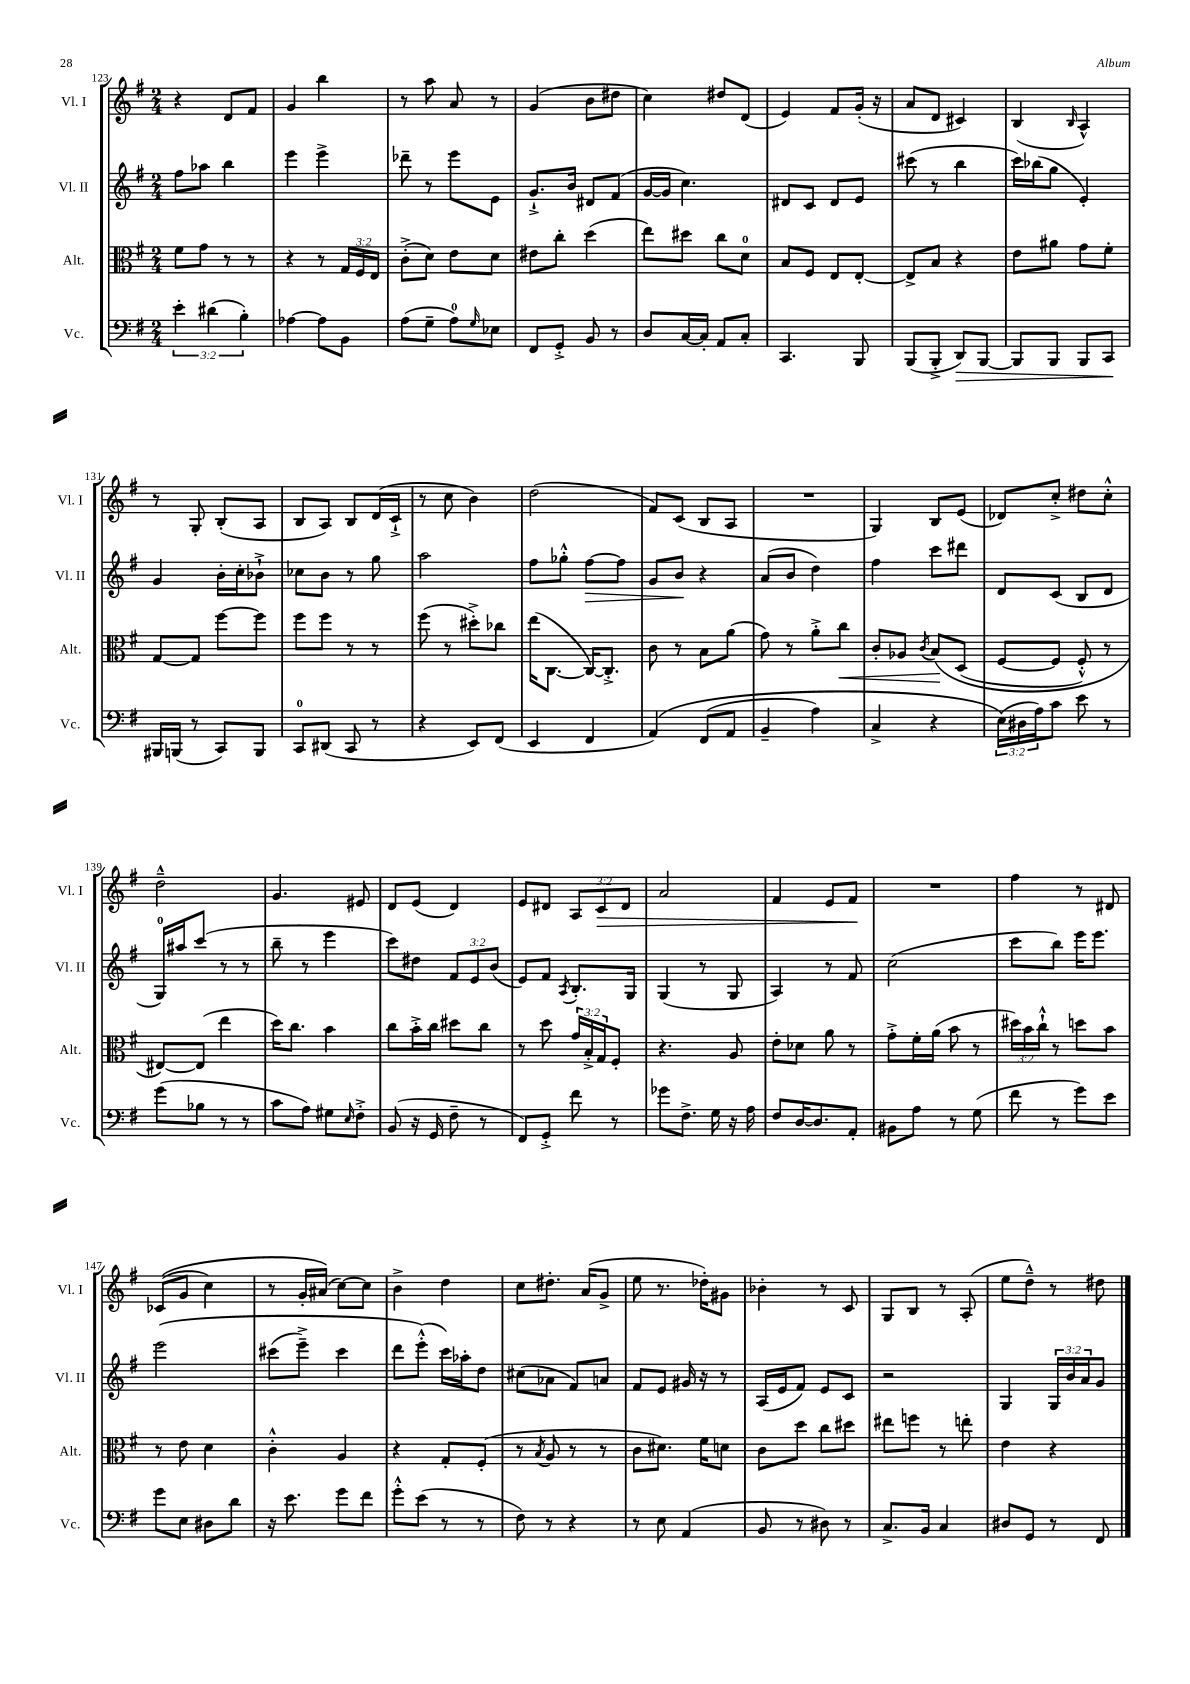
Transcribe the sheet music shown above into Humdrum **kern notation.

**kern	**kern	**kern	**kern
*staff4	*staff3	*staff2	*staff1
*clefF4	*clefC3	*clefG2	*clefG2
*k[f#]	*k[f#]	*k[f#]	*k[f#]
*M2/4	*M2/4	*M2/4	*M2/4
6e'\	8f#\L	8ff#\L	4r
.	8g\J	8aa-\J	.
(6d#\	.	.	.
.	8r	4bb\	8d/L
6B'\)	.	.	.
.	8r	.	8f#/J
=	=	=	=
[4A-\	4r	4eee\	4g/
8A-\]L	8r	4eee^\	4bb\
8BB\J	24G/LL	.	.
.	24F#/	.	.
.	24E/JJ	.	.
=	=	=	=
(8A\L	(8c'^\L	8ddd-~\	8r
8G~\J	8d\J)	8r	8aa\
8A\L)	8e\L	8eee\L	8a/
16qqG/	.	.	.
8E-\J	8d\J	8e\J	8r
=	=	=	=
8FF#/L	8e#\L	8.g`^/L	(4g/
8GG'^/J	8cc'\J	.	.
.	.	16b/Jk	.
8BB/	(4dd\	8d#/L	8b\L
8r	.	(8f#/J	8dd#\J
=	=	=	=
8D/L	8ee\L)	[16g/LL	4cc\)
.	.	16g/]JJ	.
[16C/L	8dd#\J	4.cc\)	.
16C'/]JJ	.	.	.
8AA/L	8cc\L	.	8dd#/L
8C'/J	8d\J	.	(8d/J
=	=	=	=
4.CC/	8B/L	8d#/L	4e/)
.	8F#/J	8c/J	.
.	8E/L	8d#/L	8f#/L
8BBB/	[8E'/J	8e/J	(16g'/Jk
.	.	.	16r
=	=	=	=
(8BBB/L	8E^/]L	(8ccc#\	8a/L
8BBB'^/J	8B/J	8r	8d/J
8DD/L)	4r	4bb\	4c#/)
[8BBB/J	.	.	.
=	=	=	=
8BBB/]L	8e\L	16ccc\LL)	(4B/
.	.	(16bb-\J	.
8BBB/J	8a#\J	8gg\J	.
.	.	.	16qqB/
8BBB/L	8g\L	4e'/)	4A^^/)
8CC/J	8f#'\J	.	.
=	=	=	=
16BBB#/LL	[8G/L	4g/	8r
(16BBB/JJ	.	.	.
8r	8G/]J	.	8G'/
8CC/L)	[8ff#\L	16b'\LL	(8B'/L
.	.	16cc'\J	.
8BBB/J	8ff#\]J	8b-`^\J	8A/J
=	=	=	=
8CC/L	8ff#\L	8cc-\L	8B/L
(8DD#/J	8ff#\J	8b\J	8A/J)
8CC/	8r	8r	8B/L
8r	8r	8gg\	(16d/L
.	.	.	16c`^/JJ
=	=	=	=
4r	(8ff#\	2aa\	8r
.	8r	.	8cc\
8EE/L)	8dd#'^\L)	.	4b\)
(8FF#/J	8cc-\J	.	.
=	=	=	=
4EE/	(16ee\LK	8ff#\L	(2dd\
.	[8.C\J	.	.
.	.	8gg-'^^\J	.
4FF#/	16C/_LK)	[8ff#\L	.
.	8.C'^/]J	.	.
.	.	8ff#\]J	.
=	=	=	=
&(4AA/)	8c\	8g/L	8f#/L)
.	8r	8b/J	(8c/J
(8FF#/L	8B\L	4r	8B/L
8AA/J	(8a\J	.	8A/J
=	=	=	=
4BB~/	8g\)	(8a/L	2r
.	8r	8b/J	.
4A\)	8a'^\L	4dd\)	.
.	8cc\J	.	.
=	=	=	=
4C^/	8c'/L	4ff#\	4G/)
.	8A-/J	.	.
.	8qc/	.	.
4r	&(8B/L	8ccc\L	8B/L
.	(8D/J	8ddd#\J	(8e/J
=	=	=	=
(24E\LL&)	[8F#/L	8d/L	8d-/L)
24D#\	.	.	.
24A\J)	.	.	.
8c\J	8F#/]J	(8c/J	8cc'^/J
8e\	8F#'^^/)	8B/L	8dd#\L
8r	8r	8d/J	8cc'^^\J
=	=	=	=
(8g\L	[8E#/L&)	16G/LL)	2dd~^^\
.	.	16aa#/J	.
8B-\J	(8E#/]J	(8ccc/J	.
8r	4ee\	8r	.
8r	.	8r	.
=	=	=	=
8c\L	16dd\LK)	8bb~\	4.g/
.	8.cc\J	.	.
8A\J)	.	8r	.
8G#\L	4b\	4eee\	.
16qqE/	.	.	.
8F#'^\J	.	.	8e#/
=	=	=	=
(8BB/	8cc\L	8ccc\L)	8d/L
16r	16b'^\L	8dd#\J	(8e/J
16GG/	16cc\JJ	.	.
8F#~\	8dd#\L	12f#/L	4d/)
.	.	12e/	.
8r	8cc\J	.	.
.	.	(12b/J	.
=	=	=	=
8FF#/L)	8r	8e/L)	8e/L
8GG'^/J	8dd\	8f#/J	8d#/J
.	.	8qA/	.
8f#\	24g/LL	8.B'/L	12A/L
.	24B'^/	.	.
.	24G/J	.	12c/
8r	8F#'/J	.	.
.	.	.	12d#/J
.	.	16G/Jk	.
=	=	=	=
8g-\L	4.r	(4G/	2a/
8.F#^\J	.	.	.
.	.	8r	.
16G\	.	.	.
16r	8A/	8G/	.
16A\	.	.	.
=	=	=	=
8F#/L	8e'\L	4A/)	4f#/
[16D/K	8d-\J	.	.
8.D/]	.	.	.
.	8a\	8r	8e/L
8AA'/J	8r	8f#/	8f#/J
=	=	=	=
8BB#\L	8g'^\L	(2cc\	2r
8A\J	16f#'\L	.	.
.	(16a\JJ	.	.
8r	8b\	.	.
(8G\	8r	.	.
=	=	=	=
8f#\	24dd#\LL)	8ccc\L	4ff#\
.	24b\	.	.
.	24cc`^^\JJ	.	.
8r	8r	8bb\J)	.
8g\L)	8dd\L	16eee\LK	8r
.	.	8.eee\J	.
8e\J	8b\J	.	8d#/
=	=	=	=
8g\L	8r	&(2eee\	&((8c-/L
8E\J	8e\	.	8g/J
8D#\L	4d\	.	4cc\)
8d\J	.	.	.
=	=	=	=
16r	4c'^^\	(8ccc#\L	8r
8.e\	.	.	.
.	.	8eee~^\J)	16g'/LL
.	.	.	(16a#/JJ&)
8g\L	4A/	4ccc#\	[8cc\L)
8f#\J	.	.	8cc\]J
=	=	=	=
8g'^^\L	4r	8ddd\L	4b^\
(8e\J	.	(8eee'^^\J&)	.
8r	8G'/L	16ccc\LL)	4dd\
.	.	16aa-'\J	.
8r	(8F#'/J	8dd\J	.
=	=	=	=
8F#\)	8r	(8cc#\L	8cc\L
.	8qB/	.	.
8r	8A/	8a-\J	8.dd#'\J
4r	8r	8f#/L)	.
.	.	.	(16a/LK
.	8r	8a/J	8g^/J
=	=	=	=
8r	8c\L	8f#/L	8ee\
8E\	8.d#\J)	8e/J	8.r
(4AA/	.	16g#/	.
.	16f#\LK	16r	16dd-'\LK)
.	8d\J	8r	8g#\J
=	=	=	=
8BB/	8c\L	(16A/LL	4b-'\
.	.	16e/J	.
8r	8dd\J	8f#/J)	.
8D#\)	8cc\L	8e/L	8r
8r	8dd#\J	8c/J	8c/
=	=	=	=
8.C^/L	8ee#\L	2r	8G/L
.	8ff\J	.	8B/J
16BB/Jk	.	.	.
4C/	8r	.	8r
.	8ee'\	.	(8A'/
=	=	=	=
8D#/L	4e\	4G/	8ee\L
8GG/J	.	.	8dd~^^\J)
8r	4r	24G/LL	8r
.	.	24b/	.
.	.	24a/J	.
8FF#/	.	8g/J	8dd#\
==	==	==	==
*-	*-	*-	*-
